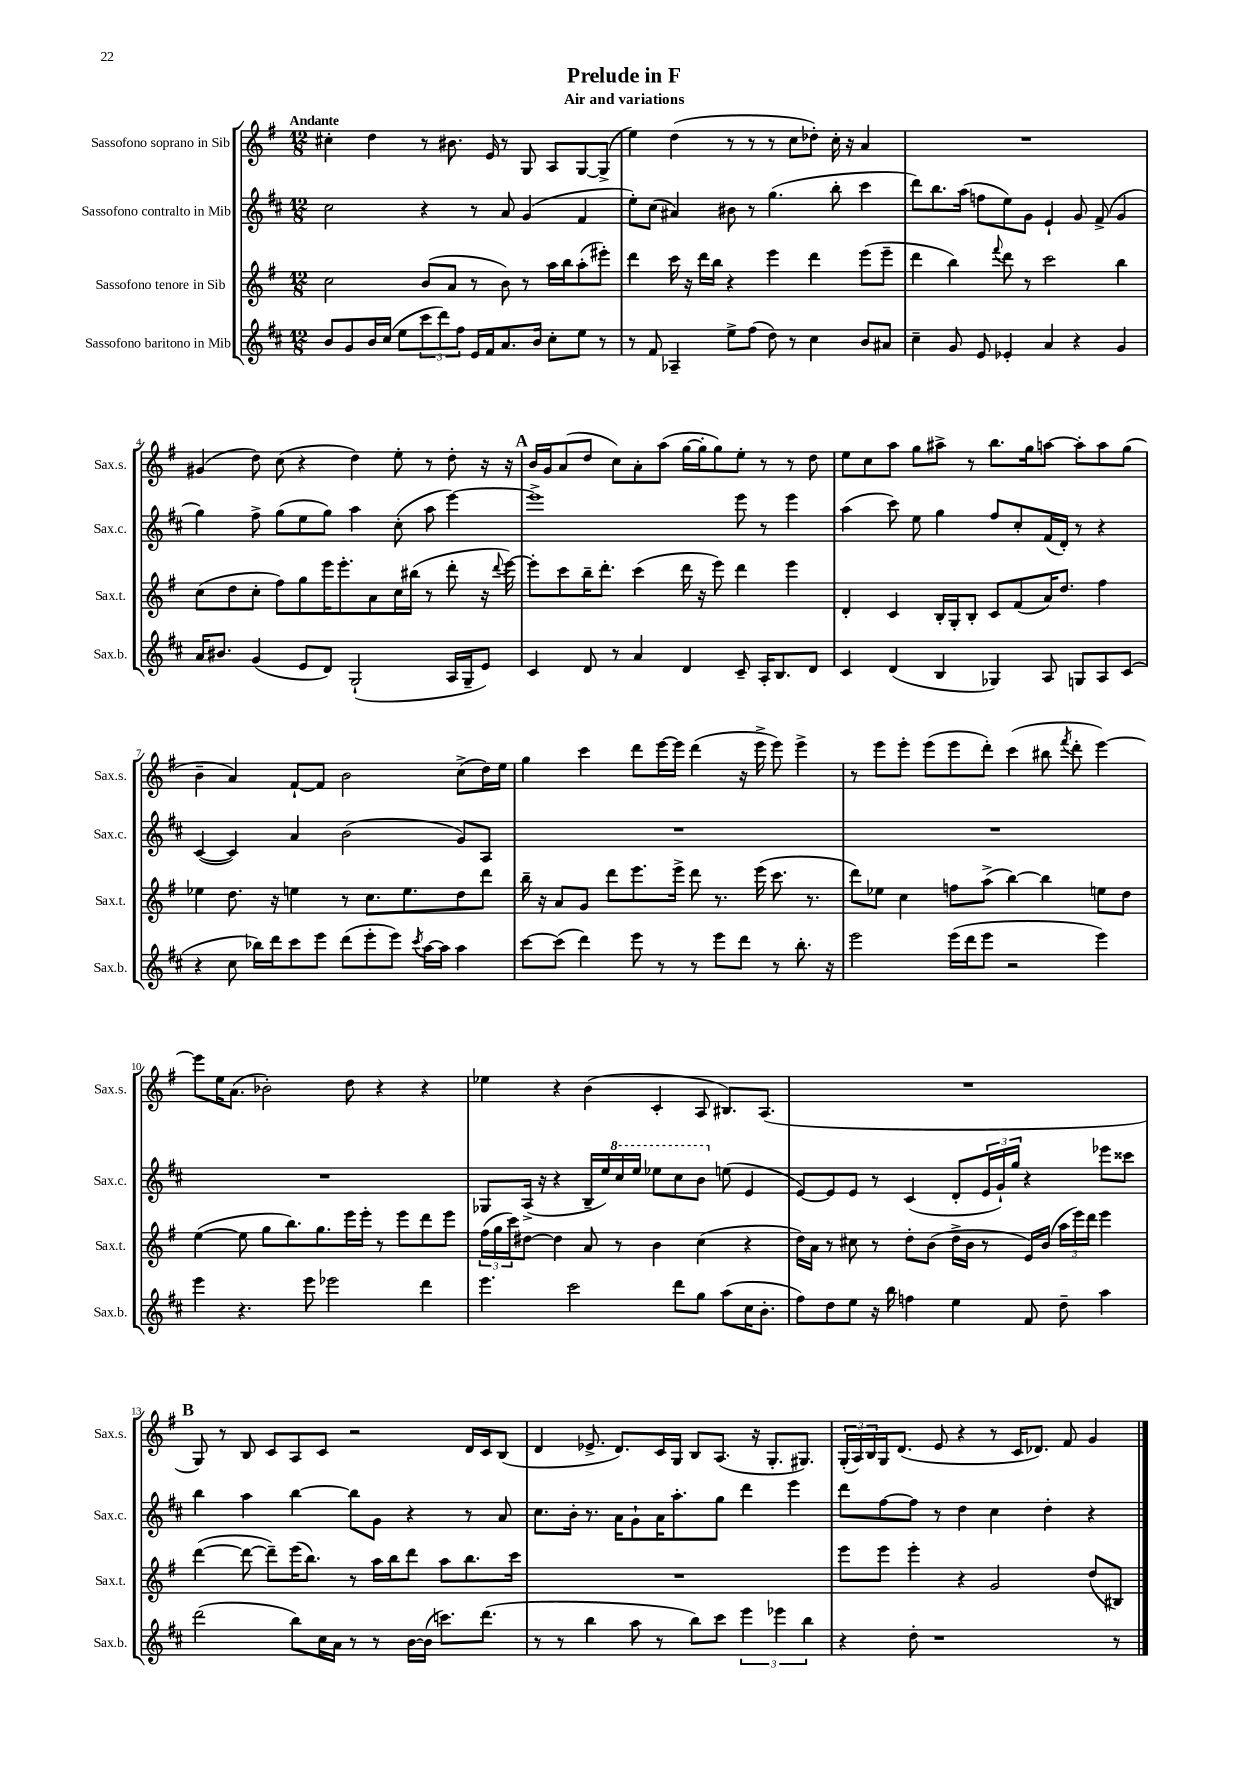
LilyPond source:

\header { title = "Prelude in F" subtitle = "Air and variations" }
<<
\new StaffGroup <<
\new Staff = "s0" \with { instrumentName = "Sassofono soprano in Sib" shortInstrumentName = "Sax.s." } {
    \clef treble \key g \major \numericTimeSignature \time 12/8 \tempo "Andante"
    cis''4-. d''4 r8 bis'8. e'16 r8 g8 a8 g8~ g8->( |
    e''4) d''4( r8 r8 r8 c''8 des''8-.) c''16-. r16 a'4 |
    R1. |
    gis'4( d''8) c''8( r4 d''4) e''8-. r8 d''8-. r16 r16 |
    \mark \markup { \bold "A" } b'16 g'16 a'8( d''8 c''8) a'8-. a''8( g''16~ g''16-. g''8) e''8-. r8 r8 d''8 |
    e''8 c''8 a''8 g''8 ais''8-> r8 b''8. g''16 a''8~ a''8-. a''8 g''8( |
    b'4-- a'4) fis'8~-! fis'8 b'2 c''8->( d''16) e''16 |
    g''4 c'''4 d'''8 e'''16~ e'''16 d'''4( r16 e'''16-> e'''8) e'''4-> |
    r8 e'''8 e'''8-. e'''8( e'''8 d'''8-.) c'''4( bis''8 \acciaccatura { fis'''8 } d'''8-. e'''4~) |
    e'''8 e''16 a'8.( bes'2-.) d''8 r4 r4 |
    ees''4 r4 b'4( c'4-. a8 bis8.) a8.( |
    R1. |
    \mark \markup { \bold "B" } g8) r8 b8 c'8 a8 c'8 r2 d'16 c'16 b8( |
    d'4 ees'8.-> d'8.) c'16 g16 b8 a8.( r16 g8.-. gis8.) |
    \tuplet 3/2 { g16-.( a16) b16 } g16 d'8.( e'8 r4 r8 c'16 des'8.) fis'8 g'4 \bar "|." |
}
\new Staff = "s1" \with { instrumentName = "Sassofono contralto in Mib" shortInstrumentName = "Sax.c." } {
    \clef treble \key d \major \numericTimeSignature \time 12/8
    cis''2 r4 r8 a'8 g'4( fis'4 |
    e''8-.) cis''8( ais'4) bis'8 r8 g''4.( b''8-. cis'''4 |
    d'''8) b''8. a''16( f''8 e''8) g'8 e'4-! g'8 fis'8->( g'4 |
    g''4) fis''8-> g''8( e''8 g''8) a''4 cis''8-.( a''8 e'''4~) |
    \mark \markup { \bold "A" } e'''1-> e'''8 r8 e'''4 |
    a''4( cis'''8) e''8 g''4 fis''8 cis''8-. fis'16( d'16-.) r8 r4 |
    cis'4~( cis'4) a'4 b'2( g'8) a8 |
    R1. |
    R1. |
    R1. |
    ges8 a16->( r16 r4 b16-- e''16) \ottava #1 cis'''16 e'''16 ees'''8 cis'''8 b''8 \ottava #0 e''!8( e'4 |
    e'8~) e'8 e'8 r8 cis'4( d'8-. \tuplet 3/2 { e'16 g'16-!) g''16 } r4 ees'''8 cisis'''8 |
    \mark \markup { \bold "B" } b''4 a''4 b''4~ b''8 g'8 r4 r8 a'8 |
    cis''8. b'16-. r8. a'16 g'8-! a'16 a''8.-. g''8 d'''4 e'''4 |
    d'''8 fis''8~ fis''8 r8 d''4 cis''4 d''4-. r4 \bar "|." |
}
\new Staff = "s2" \with { instrumentName = "Sassofono tenore in Sib" shortInstrumentName = "Sax.t." } {
    \clef treble \key g \major \numericTimeSignature \time 12/8
    c''2 b'8( a'8 r8 b'8) r8 a''16 b''16 a''8-.( eis'''8-.) |
    d'''4 c'''16 r16 d'''16 b''16 r4 e'''4 d'''4 e'''8( e'''8-- |
    d'''4 b''4) \appoggiatura { fis'''8 } d'''8 r8 c'''2 b''4 |
    c''8( d''8 c''8-. fis''8) g''8 e'''16 e'''8.-. a'8 c''16 bis''16( r8 d'''8-. r16 \appoggiatura { d'''8 } e'''16~) |
    \mark \markup { \bold "A" } e'''8-. c'''8 b''16-- d'''8.-. c'''4( d'''16 r16 e'''8) d'''4 e'''4 |
    d'4-. c'4 b16-. g16-. b8-. c'8 fis'8( a'16) d''8. fis''4 |
    ees''4 d''8. r16 e''4 r8 c''8. e''8. d''8 d'''8 |
    b''16-- r16 a'8 g'8 d'''8 e'''8. e'''16-> d'''8 r8. e'''16( c'''8. r8. |
    d'''8) ees''8 c''4 f''8 a''8->( b''4~) b''4 e''8 d''8 |
    e''4~( e''8 g''8 b''8.) g''8. e'''16 e'''16-. r8 e'''8 d'''8 e'''8 |
    \tuplet 3/2 { fis''16( g''16 c'''16) } dis''8~ dis''4 a'8 r8 b'4 c''4( r4 |
    d''16) a'16 r8 cis''8 r8 d''8-. b'8( d''16-> b'16 r8 e'16) b'16( \tuplet 3/2 { a''16 e'''16) d'''16 } e'''4 |
    \mark \markup { \bold "B" } d'''4~( d'''8~ d'''8--) e'''16( b''8.) r8 a''16 b''16 d'''8 a''8 b''8. c'''16 |
    R1. |
    e'''8 e'''8 e'''4-. r4 g'2 d''8( bis8) \bar "|." |
}
\new Staff = "s3" \with { instrumentName = "Sassofono baritono in Mib" shortInstrumentName = "Sax.b." } {
    \clef treble \key d \major \numericTimeSignature \time 12/8
    b'8 g'8 b'16 cis''16( e''8 \tuplet 3/2 { cis'''8 d'''8) fis''8 } e'16 fis'16 a'8. b'16 cis''8-. e''8 r8 |
    r8 fis'8 aes4-- e''8-> fis''8( d''8) r8 cis''4 b'8 ais'8 |
    cis''4-- g'8 e'8 ees'4-. a'4 r4 g'4 |
    a'16 bis'8. g'4( e'8 d'8) g2-!( a16 g16-- e'8) |
    \mark \markup { \bold "A" } cis'4 d'8 r8 a'4 d'4 cis'8-- a16-. b8. d'8 |
    cis'4 d'4( b4 ges4) a8 g8 a8 cis'8( |
    r4 cis''8 bes''16) d'''16 cis'''8 e'''8 d'''8( e'''8-. e'''8) \acciaccatura { cis'''8 } a''16~ a''16 a''4 |
    cis'''8~ cis'''8( d'''4) e'''8 r8 r8 e'''8 d'''8 r8 b''8.-. r16 |
    e'''2 e'''16( d'''16 e'''8 r2 e'''4) |
    e'''4 r4. e'''8 ees'''2 d'''4 |
    e'''4. cis'''2 d'''8 g''8 a''8( cis''16 b'8.-. |
    fis''8) d''8 e''8 r16 b''16 f''4 e''4 fis'8 d''8-- a''4 |
    \mark \markup { \bold "B" } d'''2( b''8) cis''16 a'16 r8 r8 b'16~ b'16( c'''8.) d'''8.( |
    r8 r8 b''4 a''8 r8 b''8) cis'''8 \tuplet 3/2 { e'''4 ees'''4 b''4 } |
    r4 d''8-. r1 r8 \bar "|." |
}
>>
>>
